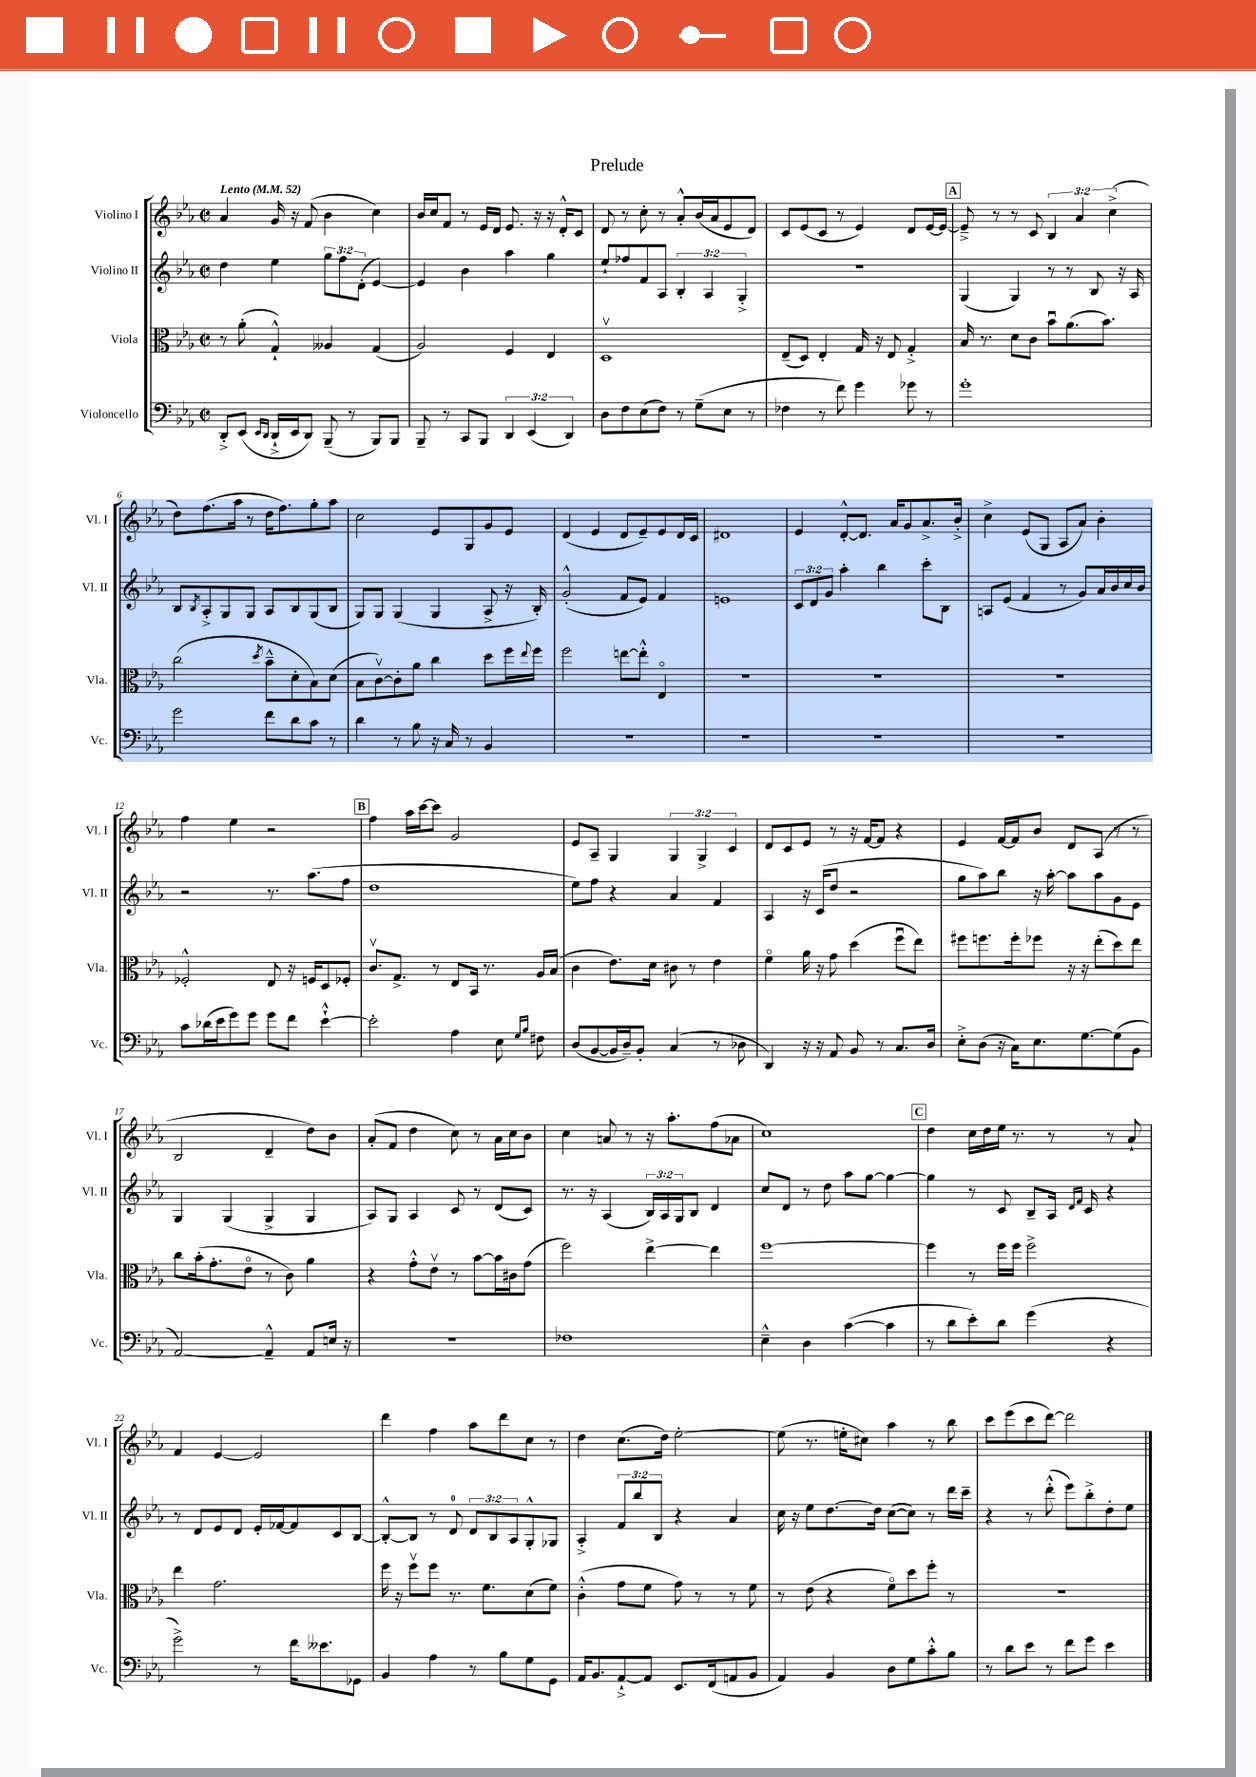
\header { title = "Prelude" }
<<
\new StaffGroup <<
\new Staff = "s0" \with { instrumentName = "Violino I" shortInstrumentName = "Vl. I" } {
    \clef treble \key ees \major \defaultTimeSignature \time 2/2 \override Staff.TupletNumber.text = #tuplet-number::calc-fraction-text \tempo "Lento" 4 = 52
    aes'4 g'16 r16 f'8( bes'4 c''4) |
    bes'16 c''16 f'8 r8 ees'16 d'16 ees'8. r16 r16 d'16-.-^ c'8 |
    d'8 r8 c''8-. r8 aes'8-.-^ bes'16( aes'16 ees'8 d'8) |
    c'8 ees'8( c'8 r8 ees'4) d'8 ees'16~ ees'16~ |
    \mark \markup { \box "A" } ees'8---> r8 r8 c'8 \tuplet 3/2 { bes4 aes'4 c''4->( } |
    d''8) f''8.( aes''16 r8 d''16 f''8.) g''8-. aes''8 |
    c''2 ees'8 g8 g'8 ees'8 |
    d'4( ees'4 d'8 ees'8--) ees'8 d'16 c'16 |
    dis'1 |
    ees'4 d'8~-.-^ d'8. aes'16 g'8 aes'8.-> bes'16-.-> |
    c''4-> ees'8( g8 aes8 aes'8) bes'4-. |
    f''4 ees''4 r2 |
    \mark \markup { \box "B" } f''4 aes''16 c'''16~ c'''8 g'2 |
    ees'8 aes8-- g4 \tuplet 3/2 { g4 g4-> c'4 } |
    d'8 c'8 ees'8 r8 r16 f'16~ f'8 r4 |
    ees'4 f'16~ f'16 bes'8 d'8 aes8( r8 r8 |
    bes2 d'4-- d''8) bes'8 |
    aes'8-.( f'8 d''4 c''8) r8 aes'16 c''16 bes'8 |
    c''4 a'8 r8 r16 aes''8.-. f''8( aes'8 |
    c''1) |
    \mark \markup { \box "C" } d''4 c''16 d''16 ees''16 r8. r8 r8 aes'8-! |
    f'4 ees'4~ ees'2 |
    d'''4 f''4 aes''8 d'''8 c''8 r8 |
    d''4 c''8.( d''16) ees''2~-. |
    ees''8( r8. e''16-. cis''8) aes''4 r8 bes''8 |
    c'''8 ees'''8( c'''8 d'''8~) d'''2 \bar "|." |
}
\new Staff = "s1" \with { instrumentName = "Violino II" shortInstrumentName = "Vl. II" } {
    \clef treble \key ees \major \defaultTimeSignature \time 2/2 \override Staff.TupletNumber.text = #tuplet-number::calc-fraction-text
    d''4 ees''4 \tuplet 3/2 { g''8 f''8 d'8-.( } ees'4~) |
    ees'4 bes'4 aes''4 g''4 |
    ees''8-! fes''8 f'8 aes8 \tuplet 3/2 { bes4-. aes4 g4-.-> } |
    r1 |
    \mark \markup { \box "A" } g4( g4) r8 r8 bes8 r16 aes16 |
    bes8 \acciaccatura { bes8 } aes8-.-> g8 g8 aes8 bes8 g8( bes8 |
    g8) g8 g4( g4 aes8-> r16 bes16-.) |
    g'2-.-^( f'8 ees'8) f'4 |
    e'1 |
    \tuplet 3/2 { c'8 d'8 g'8 } aes''4-. bes''4 c'''8-. bes8 |
    a8 ees'8( f'4 r8 g'8) aes'16 bes'16 c''16 bes'16 |
    r2 r8. aes''8.( f''8 |
    \mark \markup { \box "B" } d''1 |
    ees''8) f''8 r4 aes'4 f'4 |
    aes4 r16 c'16( d''8 r2 |
    g''8 aes''8) bes''8 r16 aes''16~-. aes''8 aes''8 g'8 ees'8 |
    g4 g4( g4-> g4 |
    aes8) g8 aes4 c'8 r8 d'8( c'8) |
    r8. r16 aes4( \tuplet 3/2 { bes16) aes16 g16 } bes8 d'4 |
    c''8 d'8 r8 d''8 aes''8 g''8~ g''4~ |
    \mark \markup { \box "C" } g''4 r8 c'8 bes8-- aes16 \grace { d'16 f'16 } c'16 r4 |
    r8 d'8 ees'8 d'8 ees'16-. fes'16~ fes'8 c'8 bes8~ |
    bes8~-.-^ bes8 r8 d'8-0 \tuplet 3/2 { d'8 bes8 aes8 } g8-.-^ ges8 |
    aes4-.-> \tuplet 3/2 { f'8 bes''8 bes8 } r4 aes'4 |
    c''16 r16 ees''8 d''8.~ d''16 c''8~( c''8) r8 d'''16 c'''16-- |
    r4 r8 d'''8-.-^( ees'''8) bes''8-.-> d''8-. ees''8 \bar "|." |
}
\new Staff = "s2" \with { instrumentName = "Viola" shortInstrumentName = "Vla." } {
    \clef alto \key ees \major \defaultTimeSignature \time 2/2
    r8 aes'8-.( g4-!-^) aeses4 g4( |
    aes2) f4 ees4 |
    d1\upbow |
    ees8--( d8) ees4-. g16 r16 ees8 g4-.-> |
    \mark \markup { \box "A" } bes16 r8. d'8 c'8 bes'8\downbow aes'8.( bes'8.) |
    c''2( \acciaccatura { d''8 } bes'8---^ d'8-. bes8) d'8( |
    bes8 c'8~\upbow) c'8-. aes'8 c''4 d''8 f''16 \appoggiatura { ees''8 } f''16 |
    f''2 e''8~ e''8-.-^ ees4\flageolet |
    R1 |
    R1 |
    R1 |
    fes2-.-^ ees8 r16 f16 d8 fes8-. |
    \mark \markup { \box "B" } c'8.\upbow g8.-> r8 ees8 bes,16 r8. aes16 bes16( |
    c'4 ees'8.) d'16 cis'8 r8 ees'4 |
    f'4\flageolet aes'16 r16 g'8 d''4( f''8\downbow ees''8) |
    fis''8 f''8. f''16-. fes''8 r16 r16 ees''8-.( d''8) ees''8 |
    c''8 bes'16-.( g'8.-. ees'8\flageolet r8 c'8) aes'4 |
    r4 g'8-.-^ ees'8\upbow r8 bes'8~ bes'16 cis'16 g'8( |
    f''2) ees''4~-> ees''4 |
    f''1~ |
    \mark \markup { \box "C" } f''4 r8 f''16 f''16 f''2-> |
    ees''4 g'2. |
    f''16 r16 f''8\upbow f''8 r8. f'8. d'8( f'8) |
    c'4-.-^( g'8 f'8 g'8) r8 r8 f'8 |
    r8 ees'8( r4 f'8\flageolet) d''8 f''8-. r8 |
    R1 \bar "|." |
}
\new Staff = "s3" \with { instrumentName = "Violoncello" shortInstrumentName = "Vc." } {
    \clef bass \key ees \major \defaultTimeSignature \time 2/2 \override Staff.TupletNumber.text = #tuplet-number::calc-fraction-text
    d,8-.-> ees,8( \grace { ees,16 d,16 } d,16-!-> ees,16 d,8) bes,,8--( r8 bes,,8) bes,,8 |
    bes,,8-- r8 c,8 bes,,8 \tuplet 3/2 { d,4 ees,4( d,4) } |
    d8 f8 ees8( f8) r8 g8--( ees8 r8 |
    fes4 r8 f'8) g'4 ges'8 r8 |
    \mark \markup { \box "A" } g'1-. |
    g'2 f'8 d'8 c'8 r8 |
    d'4 r8 bes8 r16 c16 r8 bes,4 |
    R1 |
    R1 |
    R1 |
    R1 |
    c'8 des'16( ees'16 g'8) g'8 g'8 f'8 ees'4~-!-^ |
    \mark \markup { \box "B" } ees'2-. aes4 ees8 \grace { g16 bes16 } fis8 |
    d8( bes,8~ bes,16 d16--) bes,8-. c4( r8 des8 |
    d,4) r16 r16 aes,8 bes,8 r8 c8. d16 |
    ees8-.-> d8( r16 c16) ees8. g8.~ g8( bes,8 |
    aes,2~) aes,4---^ aes,8 e16 r16 |
    r1 |
    fes1 |
    ees4---^ d4 c'4~( c'4 |
    \mark \markup { \box "C" } r8 d'8 ees'8-.) d'8 g'4( r4 |
    g'2->) r8 f'16 eeses'8. ges,8 |
    bes,4 aes4 r8 bes8 g8 g,8 |
    aes,16 bes,8. aes,8~-!-> aes,8 ees,8. f,16( a,8 bes,8 |
    aes,4) bes,4 d8 g8 c'8-.-^ bes8 |
    r8 d'8 ees'8 r8 f'8 g'8 ees'4 \bar "|." |
}
>>
>>
